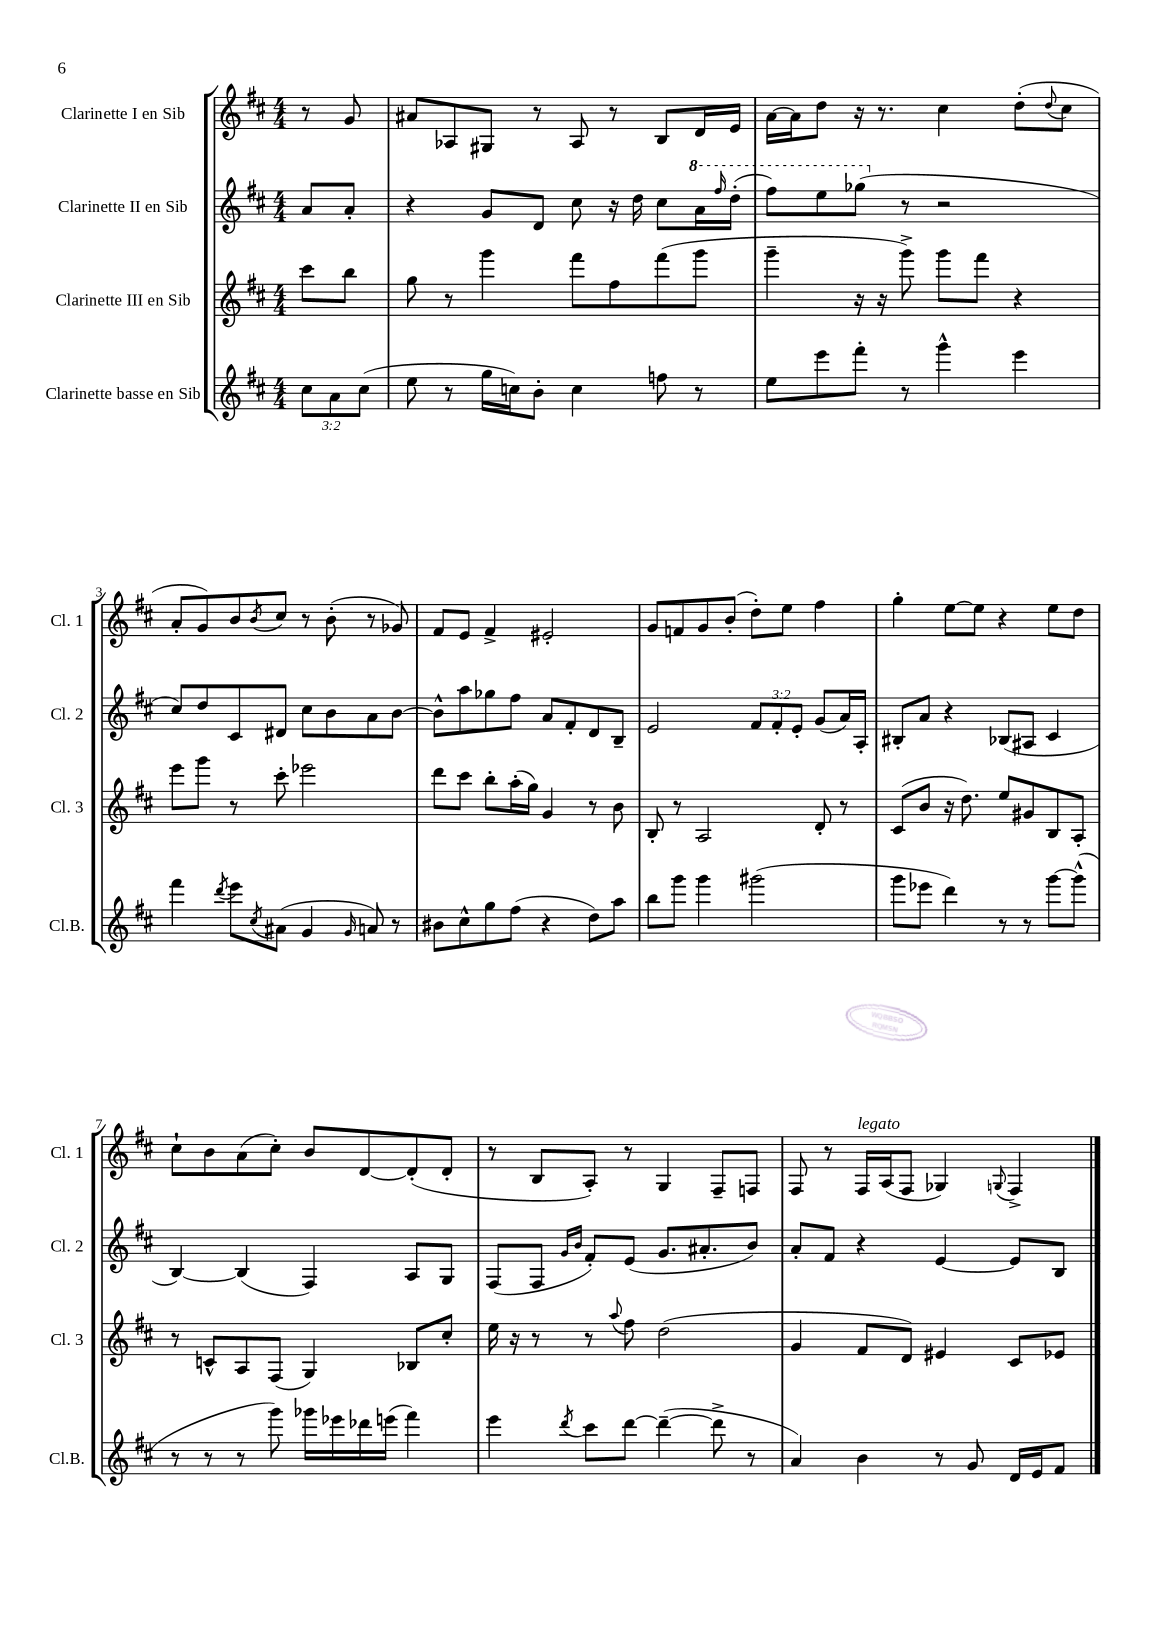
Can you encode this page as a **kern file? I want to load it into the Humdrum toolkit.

**kern	**kern	**kern	**kern
*part4	*part3	*part2	*part1
*staff4	*staff3	*staff2	*staff1
*I"Clarinette basse en Sib	*I"Clarinette III en Sib	*I"Clarinette II en Sib	*I"Clarinette I en Sib
*I'Cl.B.	*I'Cl. 3	*I'Cl. 2	*I'Cl. 1
*clefG2	*clefG2	*clefG2	*clefG2
*k[f#c#]	*k[f#c#]	*k[f#c#]	*k[f#c#]
*M4/4	*M4/4	*M4/4	*M4/4
=	=	=	=
12cc#\L	8ccc#\L	8a/L	8r
12a\	.	.	.
.	8bb\J	8a'/J	8g/
(12cc#\J	.	.	.
=1	=1	=1	=1
8ee\	8gg\	4r	8a#X/L
8r	8r	.	8A-X/
16gg\LL	4ggg\	8g/L	8G#X/J
16ccn\J)	.	.	.
8b'\J	.	8d/J	8r
4cc\	8fff#\L	8cc#\	8A-/
.	8ff#\	16r	8r
.	.	16dd\	.
8ffn\	(8fff#\	8cc#\L	8B/L
*	*	*8va	*
8r	8ggg\J	16aa\L	16d/L
.	.	16qqfff#/	.
.	.	(16ddd'\JJ	16e/JJ
=2	=2	=2	=2
8ee\L	4ggg~\	8fff#\L)	[16a\LL
.	.	.	16a\J]
8eee\	.	8eee\	8dd\J
8fff#'\J	16r	(8ggg-X\J	16r
.	16r	.	8.r
*	*	*X8va	*
8r	8ggg^\)	8r	.
4ggg^^\	8ggg\L	2r	4cc#\
.	8fff#\J	.	.
4eee\	4r	.	(8dd'\L
.	.	.	8qqdd/
.	.	.	8cc#\J
!!LO:LB:g=z
=3	=3	=3	=3
4fff#\	8eee\L	8cc#/L)	8a'/L
.	8ggg\J	8dd/	8g/)
8qddd/	.	.	.
8eee\L	8r	8c#/	8b/
8qcc#/	.	.	8qb/
(8a#X\J	8ccc#'\	8d#X/J	8cc#/J
4g/	2eee-X\	8cc#\L	8r
.	.	8b\	(8b'\
16qqg/	.	.	.
8an/)	.	8a\	8r
8r	.	[8b\J	8g-X/)
=4	=4	=4	=4
8b#X\L	8ddd\L	8b^^\L]	8f#/L
8cc#^^\	8ccc#\J	8aa\	8e/J
8gg\	8bb'\L	8gg-X\	4f#^/
(8ff#\J	(16aa'\L	8ff#\J	.
.	16gg\JJ)	.	.
4r	4g/	8a/L	2e#X'/
.	.	8f#'/	.
8dd\L)	8r	8d/	.
8aa\J	8b\	8B~/J	.
=5	=5	=5	=5
8bb\L	8B'/	2e/	8g/L
8ggg\J	8r	.	8fn/
4ggg\	2A/	.	8g/
.	.	.	(8b'/J
(2ggg#X\	.	12f#/L	8dd'\L)
.	.	12f#'/	.
.	.	.	8ee\J
.	.	12e'/J	.
.	8d'/	(8g/L	4ff#\
.	8r	16a/L)	.
.	.	16A'/JJ	.
=6	=6	=6	=6
8ggg\L	(8c#/L	8B#X'/L	4gg'\
8eee-X\J	8b/J	8a/J	.
4ddd\)	16r	4r	[8ee\L
.	8.dd\)	.	.
.	.	.	8ee\J]
8r	8ee/L	(8B-X/L	4r
8r	8g#X/	8A#X/J	.
[8ggg\L	8B/	4c#/	8ee\L
(8ggg^^\J]	8A'/J	.	8dd\J
!!LO:LB:g=z
=7	=7	=7	=7
8r	8r	[4B/)	8cc#`\L
8r	8cn^^/L	.	8b\
8r	8A/	(4B/]	(8a\
8ggg\)	(8F#/J	.	8cc#'\J)
16ggg-X\LL	4G/)	4F#/)	8b/L
16eee-X\	.	.	.
16ddd-X\	.	.	[8d/
(16eeen\JJ	.	.	.
4fff#\)	8B-X/L	8A/L	(8d'/]
.	8cc#'/J	8G/J	8d'/J
=8	=8	=8	=8
4eee\	16ee\	(8F#/L	8r
.	16r	.	.
.	8r	8F#/J	8B/L
.	.	16qqg/LL	.
8qddd/	.	16qqb/JJ	.
8ccc#\L	8r	8f#'/L)	8A'/J)
.	8qqaa/	.	.
[8ddd\J	8ff#\	(8e/J	8r
(4ddd~\_	(2dd\	8.g/L	4G/
.	.	8.a#X'/	.
8ddd^\]	.	.	8F#~/L
8r	.	8b/J)	8Fn/J
=9	=9	=9	=9
4a/)	4g/	8a'/L	8F#/
.	.	8f#/J	8r
!	!	!	!LO:TX:a:i:t=legato
4b\	8f#/L	4r	16F#/LL
.	.	.	(16A/J
.	8d/J)	.	8F#/J
8r	4e#X/	[4e/	4G-X/)
8g/	.	.	.
.	.	.	8qqGn/
16d/LL	8c#/L	8e/L]	4F#^/
16e/J	.	.	.
8f#/J	8e-X/J	8B/J	.
==	==	==	==
*-	*-	*-	*-
